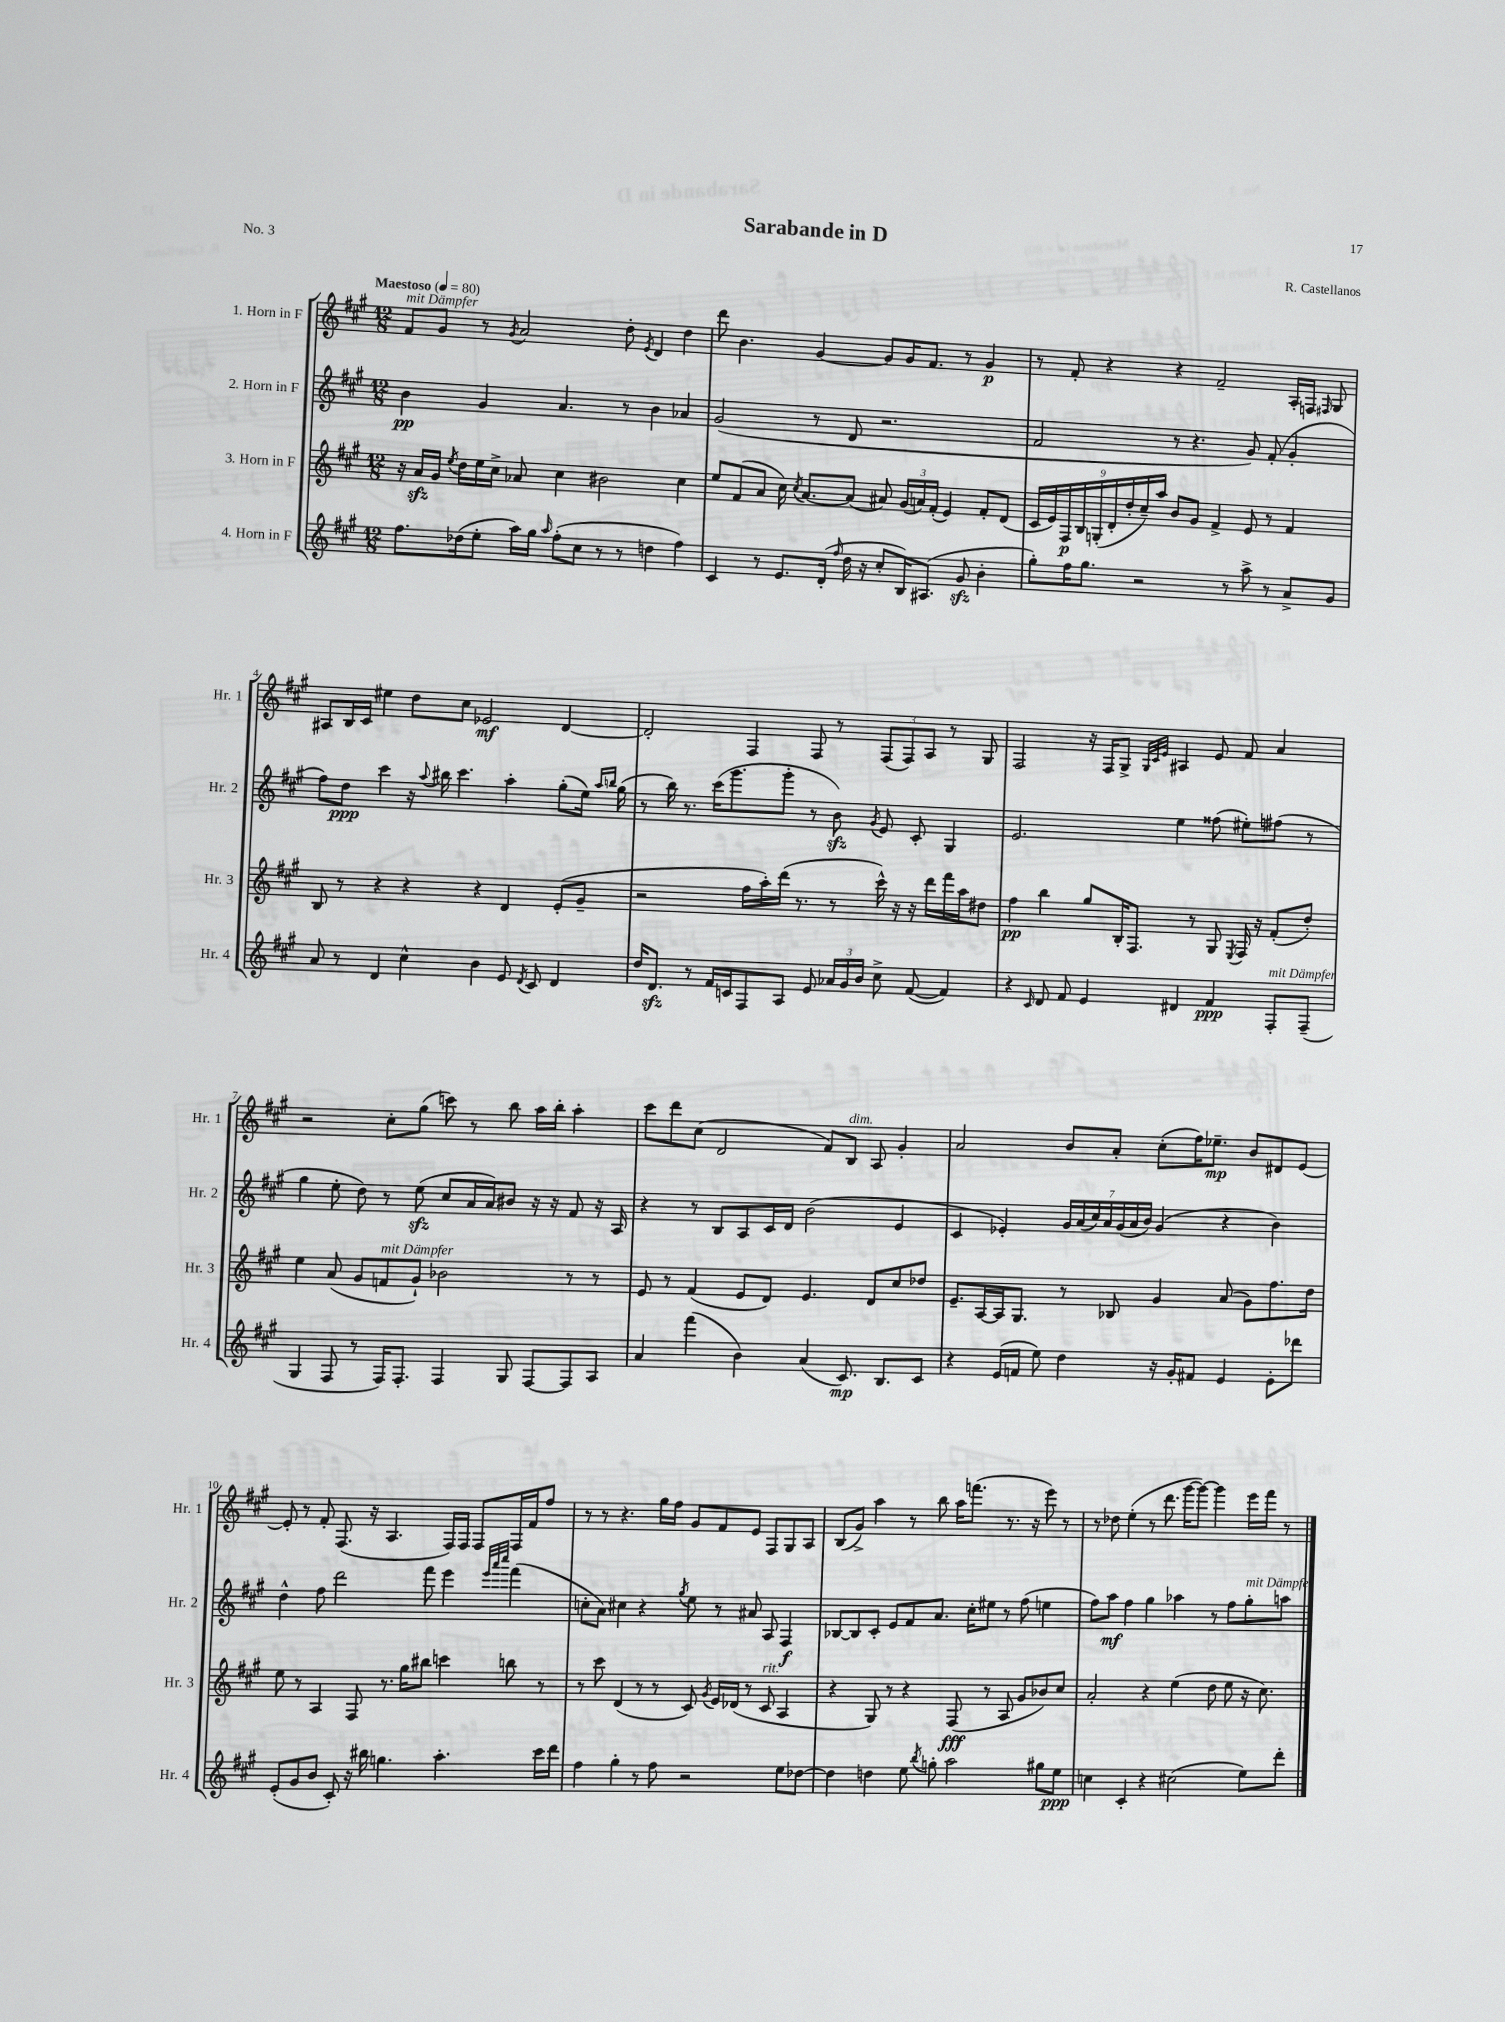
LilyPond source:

\header { title = "Sarabande in D" composer = "R. Castellanos" piece = "No. 3" }
<<
\new StaffGroup <<
\new Staff = "s0" \with { instrumentName = "1. Horn in F" shortInstrumentName = "Hr. 1" } {
    \clef treble \key a \major \numericTimeSignature \time 12/8 \tempo "Maestoso" 4 = 80
    \autoBeamOff fis'8[^\markup { \italic "mit Dämpfer" } gis'8] r8 \acciaccatura { gis'8 } a'2 d''8-. \acciaccatura { e'8 } d'4 d''4 |
    d'''8 b'4. gis'4~ gis'8[ gis'16 fis'8.] r8 gis'4\p |
    r8 fis'8-. r4 r4 fis'2-- a16[-. f16] \grace { fis16 } gis8 |
    ais8[ b16 cis'16] eis''4 d''8[ cis''8] ees'2\mf d'4~ |
    d'2-. fis4 fis8 r8 \tuplet 3/2 { fis8[( fis8) a8] } r8 gis8 |
    fis2 r16 fis16[ gis8]-> \grace { gis32[ cis'32 e'32] } ais4 e'8 fis'8 a'4 |
    r2 cis''8[-. gis''8]( c'''8) r8 b''8 a''16[ b''16]-. a''4-. |
    cis'''8[ d'''8 cis''8]( d'2 fis'8[) b8]^\markup { \italic "dim." } a8 gis'4-. |
    a'2 b'8[ a'8]-. cis''8[-.( fis''16) ees''8.]--\mp b'8[ dis'8 e'8]~ |
    e'8-. r8 fis'8-. fis8.( r16 a4. fis16[) fis16] fis8[ fis16 fis'16 fis''8] |
    r8 r8 r4. gis''16[ fis''16] gis'8[ fis'8 e'8] fis8[ gis8 a8] |
    b8[( gis'8]->) a''4 r8 b''8 a''16[ f'''8.]( r8. r16 e'''8) r8 |
    r8 des''8 e''4-.( r8 d'''8. gis'''16[~ gis'''8]~) gis'''4 e'''16[ fis'''16] r8 \bar "|." |
}
\new Staff = "s1" \with { instrumentName = "2. Horn in F" shortInstrumentName = "Hr. 2" } {
    \clef treble \key a \major \numericTimeSignature \time 12/8
    \autoBeamOff b'4\pp gis'4 a'4. r8 b'4 aes'4 |
    gis'2( r8 d'8 r2. |
    fis'2 r8 r4. gis'8) fis'8-.( gis'4-. |
    fis''8[) d''8]\ppp cis'''4 r16 \appoggiatura { a''8 } bis''16 cis'''4. a''4-. gis''8[-.( e''16]) \grace { a''16[ b''16] } gis''16( |
    r8 b''16) r8. cis'''16[( gis'''8. gis'''8]-. r8 b'8\sfz) \acciaccatura { gis'8 } e'8 cis'8-. gis4 |
    e'2. e''4 fisis''8( eis''8[-.) fis''8]( r8 |
    gis''4 e''8-. d''8) r8 e''8\sfz( cis''8[ a'16 a'16) bis'8] r16 r16 fis'8 r16 a16 |
    r4 r8 b8[ a8 cis'16 d'16] b'2( e'4 |
    cis'4 ees'4-.) \tuplet 7/4 { gis'16[ a'16( cis''16) a'16 gis'16( a'16 b'16]) } gis'4( r4 b'4) |
    d''4-^ fis''8 d'''2 fis'''8 e'''4 \grace { e'''32[ a'''32 cis''''32] } fis'''4( |
    c''8[-. a'8]) cis''4 r4 \acciaccatura { gis''8 } e''8 r8 ais'8 a8 fis4\f |
    bes8[~ bes8 cis'8]-. e'8[ fis'8 a'8.] cis''16[-. eis''8] r8 fis''8( e''4 |
    fis''8[) a''8]\mf fis''4 gis''4 aes''4 r8 fis''8[ gis''8-.^\markup { \italic "mit Dämpfer" } a''8] \bar "|." |
}
\new Staff = "s2" \with { instrumentName = "3. Horn in F" shortInstrumentName = "Hr. 3" } {
    \clef treble \key a \major \numericTimeSignature \time 12/8
    \autoBeamOff r16 a'16[\sfz gis'16] \acciaccatura { e''8 } d''16[ e''16 cis''16]-> aes'8 cis''4 bis'2 cis''4 |
    e''8[ fis'8( a'8] cis''16) \acciaccatura { cis''8 } a'8.[~ a'8]( ais'8) \tuplet 3/2 { gis'16[( a'16) fis'16]-.( } e'4) fis'8[-. d'8]( |
    \tuplet 9/8 { cis'16[ e'16) fis16\p b16 g16-.( d'16-. d''16-. cis''16--) a''16] } b'8[ gis'8] fis'4-> e'8 r8 fis'4 |
    b8 r8 r4 r4 r4 d'4 e'8[-.( gis'8]-- |
    r2 fis''16[ a''16-.) d'''16]( r8. r8 cis'''16-^) r16 r16 d'''16[ fis'''16 a''16 dis''8] |
    fis''4\pp b''4 gis''8[ b16-. fis8.] r8 gis8 \acciaccatura { e8 } fis16 r16 fis'8[-.( d''8]-.) |
    e''4 a'8( gis'8[ f'8^\markup { \italic "mit Dämpfer" } gis'8]-!) bes'2 r8 r8 |
    e'8 r8 fis'4( e'8[ d'8]) e'4. d'8[ cis''8 des''8] |
    e'8.[-- a16~ a16 gis8.] r8 bes8 gis'4 a'8( gis'8[) fis''8. d''16] |
    e''8 r8 a4 fis8 r8. gis''16[ bis''8] c'''4 b''8 r8 |
    r8 cis'''8 d'4( r8 r8 cis'8) \acciaccatura { gis'8 } e'16[ des'16]( r8 cis'8^\markup { \italic "rit." } a4 |
    r4 gis8) r8 r4 fis8\fff( r8 a8 gis'8[ bes'8) cis''8] |
    a'2-. r4 e''4( d''8 e''8 r16 cis''8.) \bar "|." |
}
\new Staff = "s3" \with { instrumentName = "4. Horn in F" shortInstrumentName = "Hr. 4" } {
    \clef treble \key a \major \numericTimeSignature \time 12/8
    \autoBeamOff fis''8.[ des''16( e''8]-. a''16[) gis''16] \grace { a''16 } fis''8[-.( cis''8] r8 r8 d''4 fis''4) |
    cis'4 r8 e'8.[ d'16]-.( \grace { fis''16 } d''16 r16 cis''8[-. b16) ais8.]( gis'8\sfz b'4-. |
    gis''8[-.) fis''16 gis''8.] r2 r8 a''8-> r8 a'8[-> gis'8] |
    a'8 r8 d'4 cis''4-^ b'4 e'8 \acciaccatura { d'8 } cis'8 d'4 |
    d''16[ d'8.]\sfz r8 fis'16[ c'16 fis8 a8] e'8 \tuplet 3/2 { aes'16[ gis'16 b'16] } cis''8-> fis'8~( fis'4) |
    r4 \grace { cis'16 } d'8 fis'8 e'4 dis'4 fis'4\ppp fis8[-.^\markup { \italic "mit Dämpfer" } fis8]--( |
    gis4 fis8 r8 fis16[) fis8.]-. fis4 gis8 fis8[~ fis8 a8] |
    a'4 fis'''4( b'4) a'4( cis'8.\mp) b8.[ cis'8] |
    r4 e'16[( f'16] e''8) d''4 r16 gis'16[-. fis'8] e'4 e'8[-. des'''8] |
    e'8[-.( gis'8 b'8] cis'8-.) r16 bis''16 g''4. a''4.-. cis'''16[ d'''16] |
    fis''4 gis''4-. r8 fis''8 r2 e''8[ des''8]~ |
    des''4 d''4 e''8 \acciaccatura { b''8 } g''8-. a''2 gis''8[ e''8]\ppp |
    c''4 cis'4-. r4 cis''2( e''8[) d'''8]-. \bar "|." |
}
>>
>>
